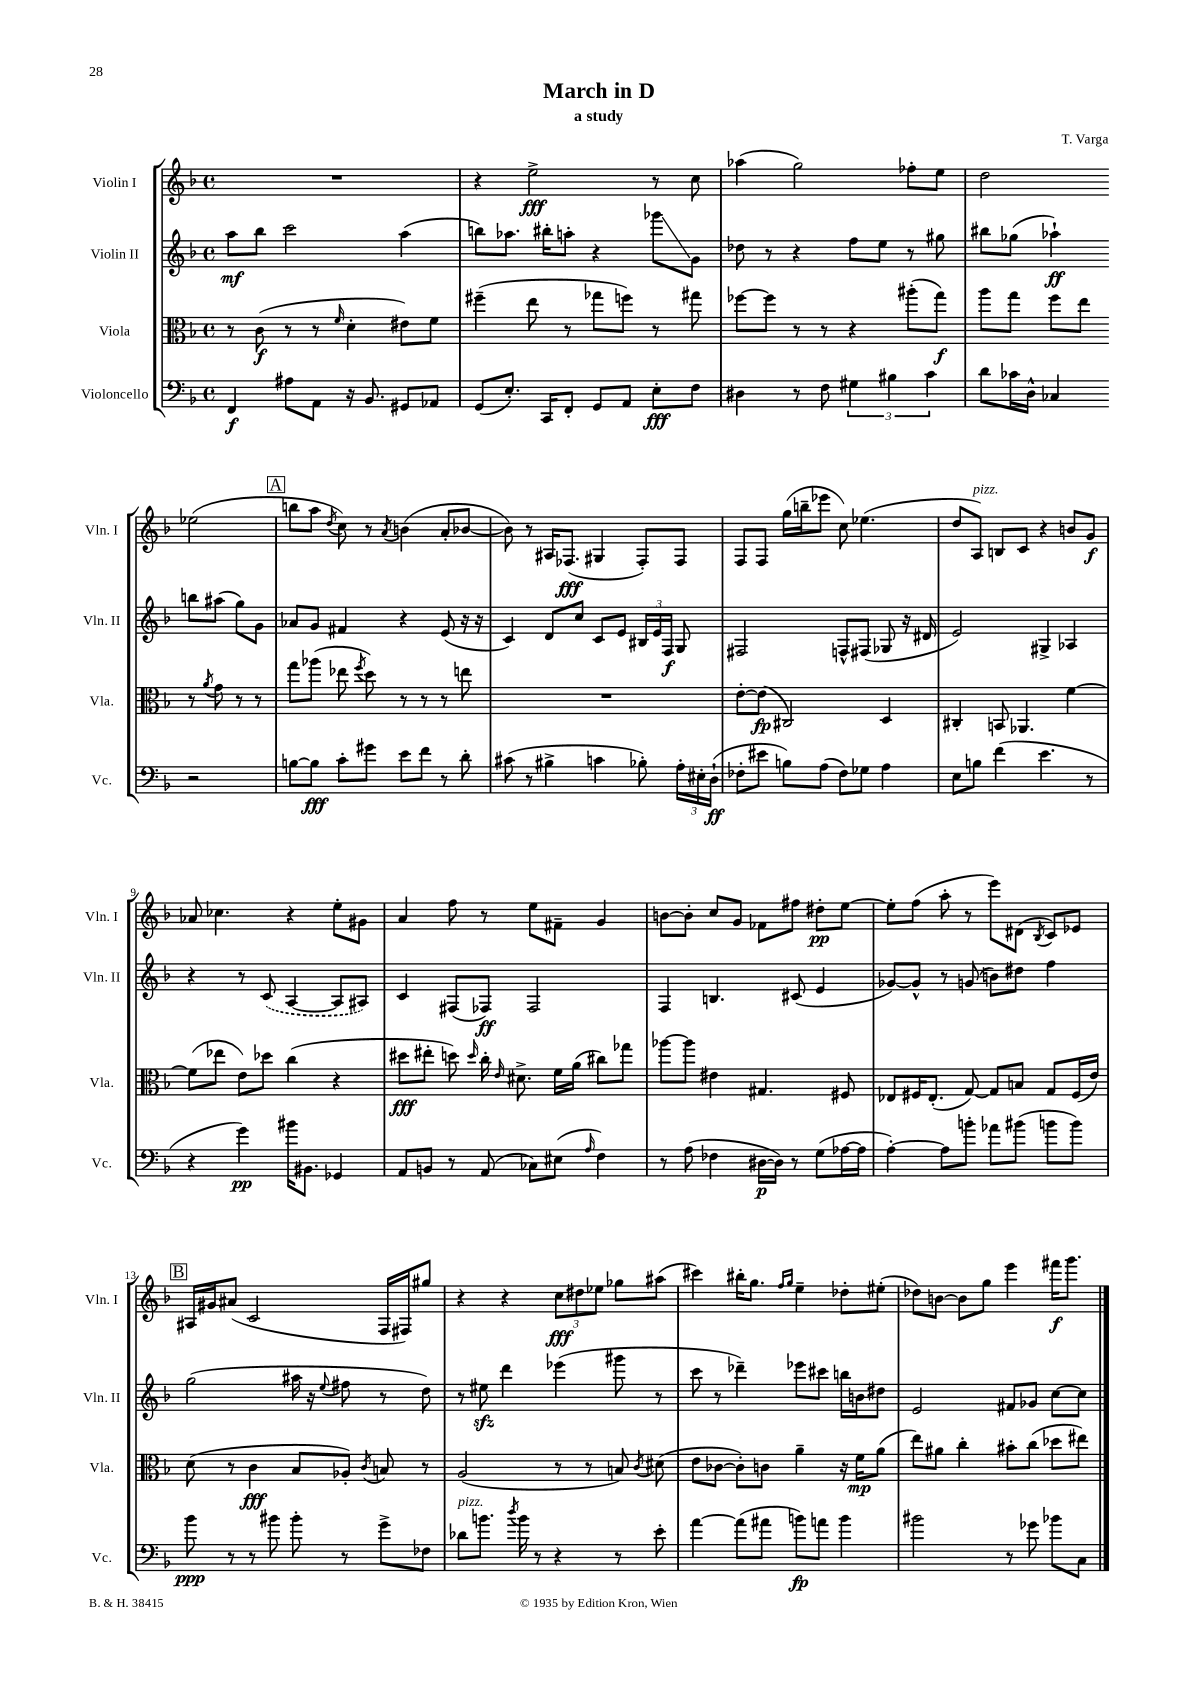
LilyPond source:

\header { title = "March in D" composer = "T. Varga" subtitle = "a study" }
<<
\new StaffGroup <<
\new Staff = "s0" \with { instrumentName = "Violin I" shortInstrumentName = "Vln. I" } {
    \clef treble \key f \major \defaultTimeSignature \time 4/4
    \autoBeamOff R1 |
    r4 e''2->\fff r8 c''8 |
    aes''4( g''2) fes''8[-. e''8] |
    d''2 ees''2( |
    \mark \markup { \box "A" } b''8[ a''8] \acciaccatura { d''8 } c''8) r8 \acciaccatura { a'8 } b'4( a'8[-. bes'8]~ |
    bes'8) r8 ais16[ fes8.]\fff( gis4 fes8[-.) fes8] |
    f8[ f8] g''16[( b''16-- ees'''8] c''8) ees''4.( |
    d''8[ a8]^\markup { \italic "pizz." }) b8[ c'8] r4 b'8[ g'8]\f |
    aes'8 ces''4. r4 e''8[-. gis'8] |
    a'4 f''8 r8 e''8[ fis'8]-- g'4 |
    b'8[~ b'8]-. c''8[ g'8] fes'8[ fis''8] dis''8[-.\pp e''8]~ |
    e''8[-. f''8]( a''8-. r8 e'''8[) dis'8]( \acciaccatura { bes8 } c'8[) ees'8] |
    \mark \markup { \box "B" } ais16[ gis'16 ais'8]( c'2 f16[ fis16) gis''8] |
    r4 r4 \tuplet 3/2 { c''8[\fff dis''8 ees''8] } ges''8[ ais''8]( |
    cis'''4) bis''16[-. g''8.] \grace { f''16[ g''16] } e''4-- des''8[-. eis''8]-.( |
    des''8[) b'8]~ b'8[ g''8] e'''4 fis'''16[\f g'''8.] \bar "|." |
}
\new Staff = "s1" \with { instrumentName = "Violin II" shortInstrumentName = "Vln. II" } {
    \clef treble \key f \major \defaultTimeSignature \time 4/4
    \autoBeamOff a''8[\mf bes''8] c'''2 a''4( |
    b''8[) aes''8.] bis''16[-. a''8]-. r4 ges'''8[\glissando g'8] |
    des''8 r8 r4 f''8[ e''8] r8 gis''8 |
    bis''8[ ges''8]( aes''4-!\ff) b''8[ ais''8]( ges''8[) g'8] |
    \mark \markup { \box "A" } aes'8[ g'8] fis'4 r4 e'8( r16 r16 |
    c'4) d'8[ c''8] c'8[ e'8] \tuplet 3/2 { bis16[ e'16 f16]\f } g8 |
    fis2 f8[-^ fis8]( ges8 r16 dis'16 |
    e'2) gis4-> aes4 |
    r4 r8 \once \slurDashed c'8( a4~ a8[ ais8]) |
    c'4 fis8[( fes8]\ff) fes2 |
    f4 b4. cis'8( e'4 |
    ges'8[~) ges'8]-^ r8 g'8( b'8[) dis''8] f''4 |
    \mark \markup { \box "B" } g''2( ais''16 r16 \appoggiatura { e''8 } fis''8 r8 d''8) |
    r8 eis''8\sfz d'''4 ees'''4( gis'''8 r8 |
    c'''8 r8 des'''4--) ees'''8[ cis'''8] b''16[ b'16 dis''8] |
    e'2 fis'8[ ges'8] c''8[~ c''8] \bar "|." |
}
\new Staff = "s2" \with { instrumentName = "Viola" shortInstrumentName = "Vla." } {
    \clef alto \key f \major \defaultTimeSignature \time 4/4
    \autoBeamOff r8 c'8\f( r8 r8 \grace { f'16 } d'4-. eis'8[) f'8] |
    fis''4--( e''8 r8 ges''8[ f''8]) r8 gis''8 |
    fes''8[~ fes''8] r8 r8 r4 ais''8[-.( g''8]\f) |
    a''8[ g''8] f''8[ e''8] r8 \acciaccatura { a'8 } g'8 r8 r8 |
    \mark \markup { \box "A" } g''8[ aes''8]( ees''8 \acciaccatura { f''8 } d''8) r8 r8 r8 e''8 |
    R1 |
    e'8[~-. e'8]\fp( cis2) d4 |
    cis4-. b,8 aes,4. f'4~ |
    f'8[( ees''8] e'8[) des''8] c''4( r4 |
    dis''8[\fff eis''8]-. d''8) \grace { d''16 } c''16-. \grace { e'16 } dis'8.-> f'16[ a'16]( cis''8[) ges''8] |
    aes''8[~ aes''8] eis'4 gis4. fis8 |
    ees8[ fis16 ees8.]-.( g8~) g8[ b8] g8[ fis16( e'16]) |
    \mark \markup { \box "B" } d'8( r8 c'4\fff bes8[ aes8]-.) \acciaccatura { c'8 } b8 r8 |
    a2( r8 r8 b8) \acciaccatura { c'8 } dis'8( |
    e'8[ ces'8]~ ces'8[-.) c'8] a'4-- r16 f'16[\mp a'8]( |
    e''8[) ais'8] c''4-. bis'8[-. c''8]( des''8[ eis''8]) \bar "|." |
}
\new Staff = "s3" \with { instrumentName = "Violoncello" shortInstrumentName = "Vc." } {
    \clef bass \key f \major \defaultTimeSignature \time 4/4
    \autoBeamOff f,4\f ais8[ a,8] r16 bes,8. gis,8[ aes,8] |
    g,8[( e8.]-.) c,16[ f,8]-. g,8[ a,8] e8[-.\fff f8] |
    dis4 r8 f8 \tuplet 3/2 { gis4 bis4 c'4 } |
    d'8[ ces'16 d16]-^ ces4 r2 |
    \mark \markup { \box "A" } b8[~ b8]\fff c'8[-. gis'8] e'8[ f'8] r8 d'8-. |
    cis'8( r8 bis4-> c'4 bes8-.) \tuplet 3/2 { a16[-. eis16-. d16]-!\ff( } |
    fes8[-. eis'8] b8[) a8]( fes8[) ges8] a4 |
    e8[ b8] f'4( e'4. r8 |
    r4 g'4\pp) bis'16[ bis,8.] ges,4 |
    a,8[ b,8] r8 a,8( ces8[) eis8]( \grace { a16 } f4) |
    r8 a8( fes4 dis16[~\p dis16]) r8 g8[( aes16~ aes16] |
    a4~-.) a8[ b'8]-. aes'8[ bis'8]( b'8[ b'8]) |
    \mark \markup { \box "B" } bes'8\ppp r8 r8 bis'8 bis'8-. r8 g'8[-> fes8] |
    des'8[^\markup { \italic "pizz." } b'8.] \acciaccatura { d''8 } b'16 r8 r4 r8 e'8-. |
    a'4~ a'8[( ais'8] b'8[\fp) a'8] b'4 |
    bis'2 r8 ges'8 bes'8[ c8] \bar "|." |
}
>>
>>
